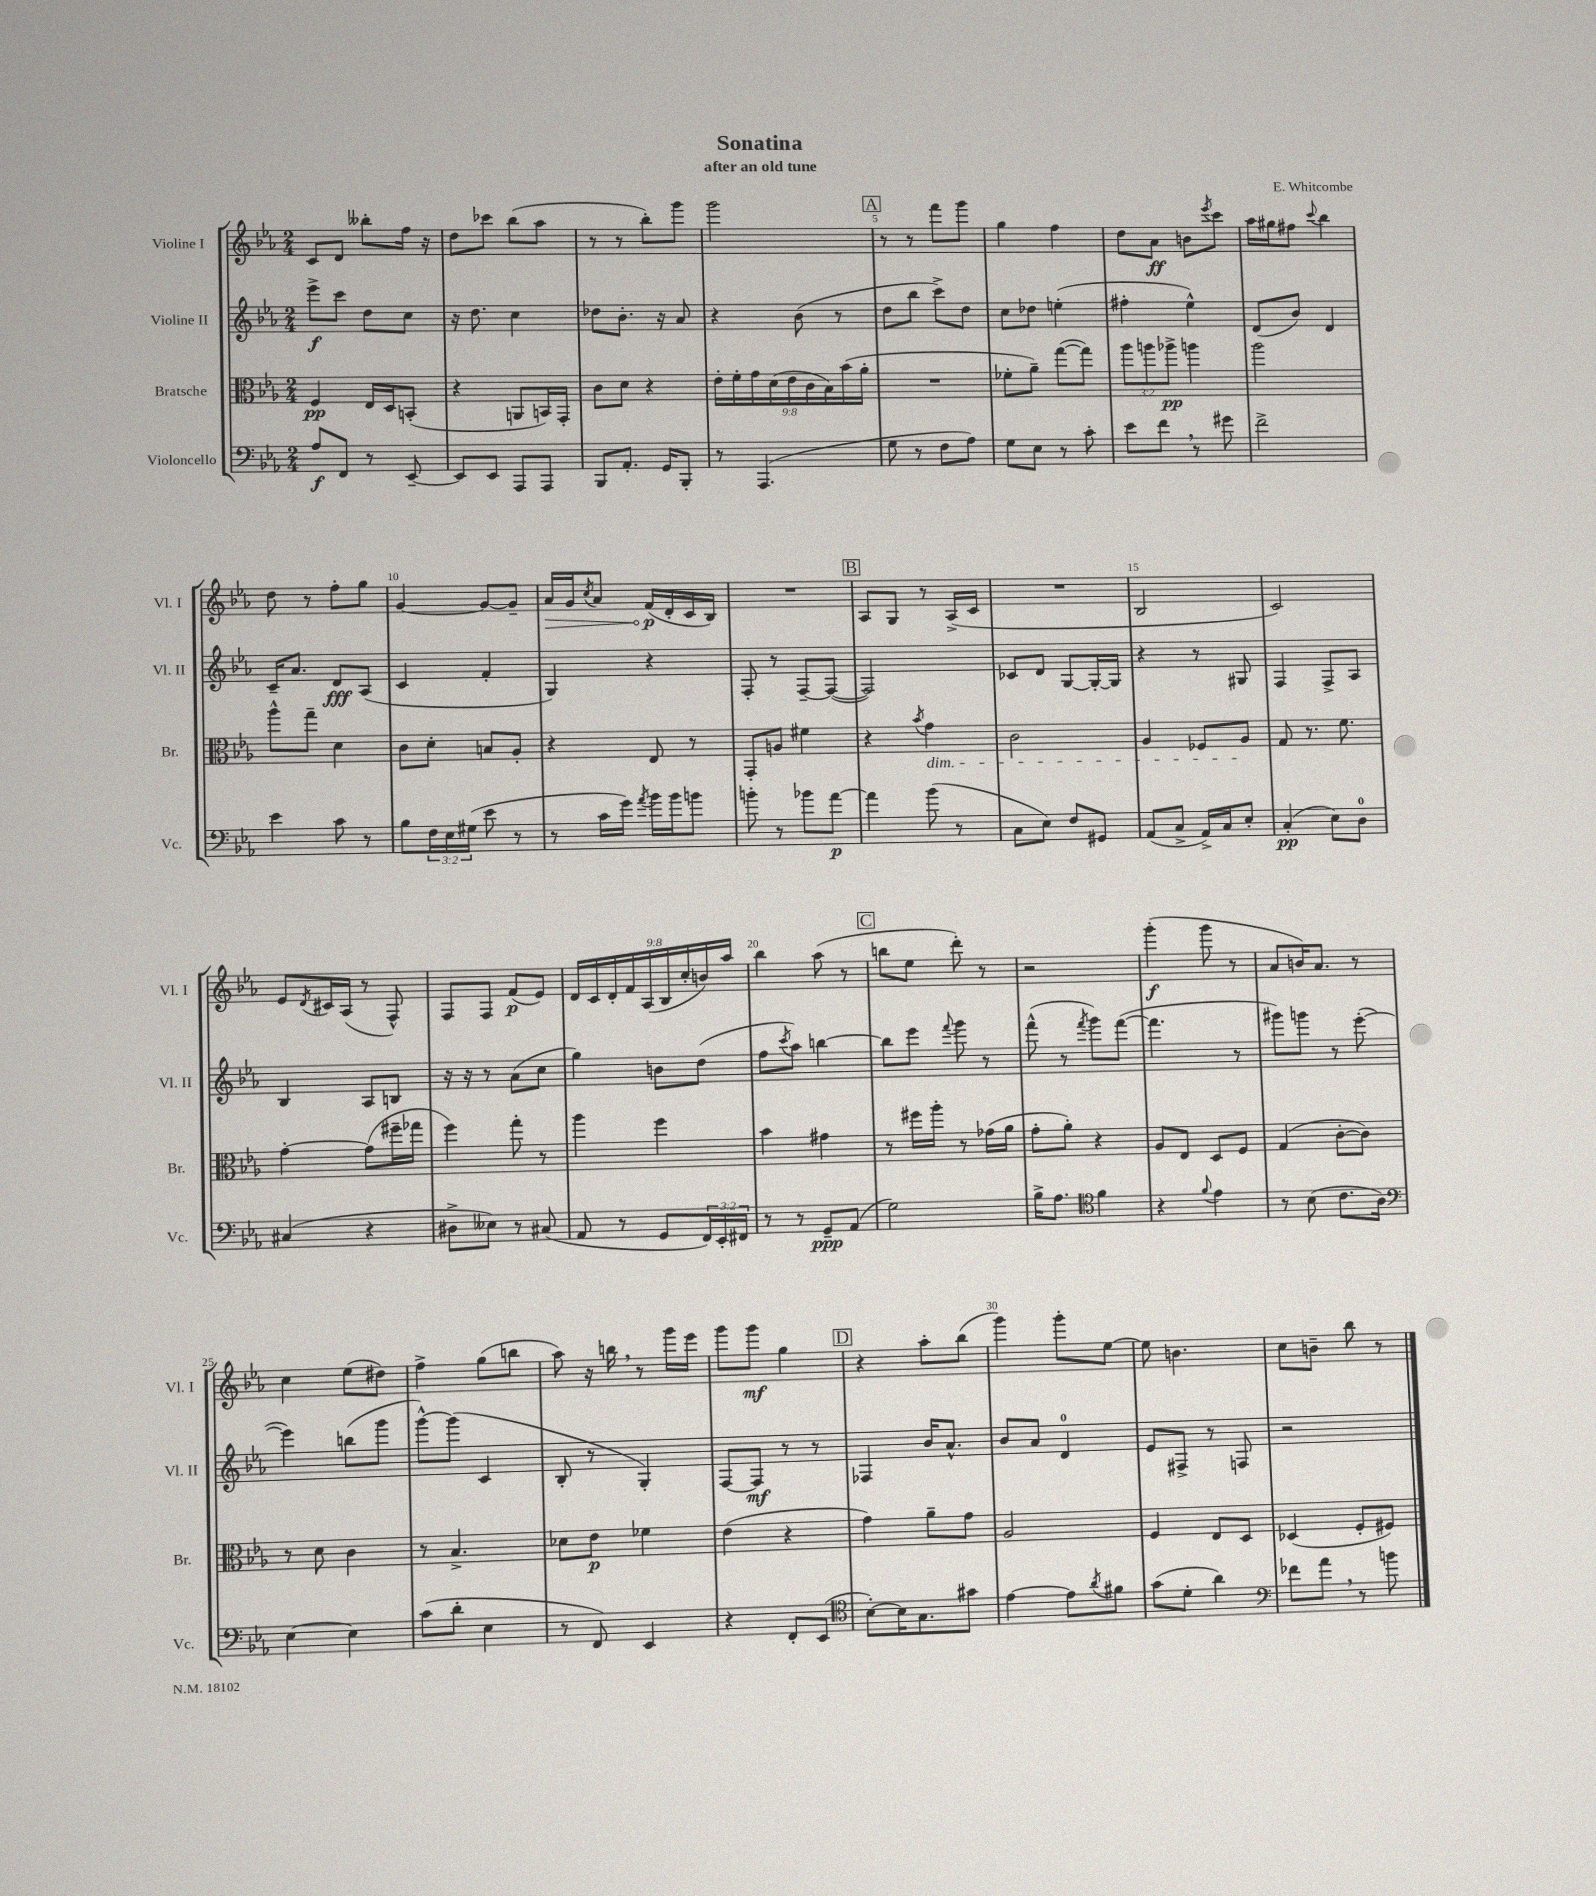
\header { title = "Sonatina" composer = "E. Whitcombe" subtitle = "after an old tune" }
<<
\new StaffGroup <<
\new Staff = "s0" \with { instrumentName = "Violine I" shortInstrumentName = "Vl. I" } {
    \clef treble \key ees \major \numericTimeSignature \time 2/4 \override Staff.TupletNumber.text = #tuplet-number::calc-fraction-text
    c'8 d'8 beses''8-. f''16 r16 |
    d''8 ces'''8 bes''8( aes''8 |
    r8 r8 bes''8-.) g'''8 |
    g'''2 |
    \mark \markup { \box "A" } r8 r8 f'''8 g'''8 |
    g''4 f''4 |
    d''8 aes'8\ff b'8 \acciaccatura { ees'''8 } c'''8 |
    aes''16 gis''16 fis''8 \appoggiatura { c'''8 } bes''4 |
    d''8 r8 f''8-. g''8 |
    g'4~ g'8~ g'8-- |
    \once \override Hairpin.circled-tip = ##t aes'16\> g'16 \acciaccatura { c''8 } aes'8 f'16\p\!( d'16-. c'16 bes16) |
    R2 |
    \mark \markup { \box "B" } aes8 g8 r8 aes16->( c'16 |
    R2 |
    bes2 |
    c'2) |
    ees'8 \acciaccatura { d'8 } cis'16 aes16( r8 f8-^) |
    f8 f8 f'8\p( ees'8) |
    \tuplet 9/8 { d'16 c'16 d'16-. f'16 aes16( bes16 c''16-. b'16) aes''16 } |
    bes''4 aes''8( r8 |
    \mark \markup { \box "C" } b''8 ees''8 d'''8-.) r8 |
    r2 |
    g'''4-.\f( g'''8 r8 |
    aes'8 b'16) aes'8. r8 |
    c''4 ees''8( dis''8) |
    f''4-> g''8( b''8 |
    aes''8) r16 b''16 \breathe r8 g'''16 ees'''16 |
    g'''8 g'''8\mf g''4 |
    \mark \markup { \box "D" } r4 aes''8-. bes''8( |
    g'''4) g'''8-. ees''8~ |
    ees''8 b'4. |
    c''8 b'8-- bes''8 r8 \bar "|." |
}
\new Staff = "s1" \with { instrumentName = "Violine II" shortInstrumentName = "Vl. II" } {
    \clef treble \key ees \major \numericTimeSignature \time 2/4
    ees'''8->\f c'''8 d''8 c''8 |
    r16 d''8. c''4 |
    des''8 bes'8.-. r16 aes'8 |
    r4 bes'8( r8 |
    \mark \markup { \box "A" } d''8 bes''8 c'''8->) d''8 |
    c''8 des''8 e''4-.( |
    fis''4-. ees''4-^) |
    d'8( bes'8) d'4 |
    c'16-- aes'8. d'8\fff aes8( |
    c'4 f'4-. |
    g4) r4 |
    f8-. r8 f8~-- f8~( |
    \mark \markup { \box "B" } f2) |
    ces'8 d'8 g8~ g16~-. g16 |
    r4 r8 gis8 |
    f4 f8-> aes8 |
    bes4 aes8 b8 |
    r16 r16 r8 aes'8( c''8 |
    g''4) b'8 d''8( |
    f''8 \acciaccatura { c'''8 } aes''8) b''4~ |
    \mark \markup { \box "C" } b''8 ees'''8 \appoggiatura { f'''8 } g'''8 r8 |
    f'''8-^( r8 \acciaccatura { f'''8 } g'''8) f'''8~( |
    f'''4. r8 |
    gis'''8) g'''8 r8 ees'''8~-.( |
    ees'''4) b''8( g'''8 |
    g'''8~-^) g'''8( c'4 |
    bes8-. r8 g4-.) |
    f8~ f8\mf r8 r8 |
    \mark \markup { \box "D" } fes4 bes'16 aes'8.-^ |
    bes'8 aes'8 d'4-0 |
    ees'8 fis8-> r8 f8 |
    r2 \bar "|." |
}
\new Staff = "s2" \with { instrumentName = "Bratsche" shortInstrumentName = "Br." } {
    \clef alto \key ees \major \numericTimeSignature \time 2/4 \override Staff.TupletNumber.text = #tuplet-number::calc-fraction-text
    f4\pp ees16 d16 b,8-.( |
    r4 a,8 b,16) g,16-. |
    c'8 d'8 r4 |
    \tuplet 9/8 { ees'16-. f'16-. g'16 d'16( ees'16 c'16 bes16) bes'16( aes'16-. } |
    \mark \markup { \box "A" } R2 |
    fes'8-. aes'8--) g''8~( g''8) |
    \tuplet 3/2 { aes''8 a''8 aes''8->\pp } a''4 |
    aes''2 |
    aes''8-^ g''8-- d'4 |
    c'8 d'8-. b8 aes8-. |
    r4 ees8 r8 |
    g,8-. a8 fis'4 |
    \mark \markup { \box "B" } r4 \acciaccatura { bes'8 } g'4\dim |
    c'2 |
    aes4 fes8 aes8\! |
    g8 r8. f'8. |
    g'4~-. g'8( fis''16-- ges''16 |
    f''4) g''8-. r8 |
    aes''4 f''4 |
    bes'4 gis'4 |
    \mark \markup { \box "C" } r8 fis''16 aes''16-. r8 ges'16( aes'16 |
    g'8-. aes'8-.) r4 |
    aes8 ees8 d8 f8 |
    g4( c'8~-. c'8) |
    r8 d'8 c'4 |
    r8 bes4.-> |
    des'8 ees'8\p fes'4 |
    ees'4( r4 |
    \mark \markup { \box "D" } g'4) aes'8-- g'8 |
    aes2 |
    f4 ees8 d8 |
    des4( f8-. fis8) \bar "|." |
}
\new Staff = "s3" \with { instrumentName = "Violoncello" shortInstrumentName = "Vc." } {
    \clef bass \key ees \major \numericTimeSignature \time 2/4 \override Staff.TupletNumber.text = #tuplet-number::calc-fraction-text
    aes8\f f,8 r8 ees,8~-- |
    ees,8 ees,8 aes,,8 aes,,8 |
    bes,,8 aes,8.-. g,16 bes,,8-. |
    r8 aes,,4.( |
    \mark \markup { \box "A" } g8 r8 f8 aes8) |
    g8 ees8 r8 c'8-. |
    ees'8 f'8 \breathe r8 gis'8 |
    f'2-> |
    ees'4 c'8 r8 |
    bes8 \tuplet 3/2 { f16 ees16 gis16( } ees'8 r8 |
    r8 c'16 g'16) \acciaccatura { aes'8 } bes'16 bes'16 b'8 |
    b'8-. r8 bes'8 aes'8~\p |
    \mark \markup { \box "B" } aes'4 bes'8( r8 |
    c8 ees8) f8 gis,8 |
    aes,8( c8-> aes,16->) c16 ees8-. |
    c4-.\pp( ees8) d8-0 |
    cis4( r4 |
    dis8-> eeses8) r8 cis8( |
    aes,8 r8 g,8 \tuplet 3/2 { f,16) ees,16-. fis,16 } |
    r8 r8 g,8--\ppp aes,8( |
    \mark \markup { \box "C" } g2) |
    bes16-> aes8. \clef tenor f'4 |
    r4 \appoggiatura { f'8 } ees'4 |
    r8 bes8( c'8. aes16) |
    \clef bass ees4~ ees4 |
    c'8( d'8-. ees4 |
    r8 f,8) ees,4 |
    r4 f,8-. ees,8( |
    \mark \markup { \box "D" } \clef tenor bes8~-.) bes16 g8. gis'8 |
    ees'4~ ees'8 \acciaccatura { aes'8 } fis'8 |
    g'8( d'8-. aes'4) |
    \clef bass fes'8 aes'8 \breathe r8 b'8 \bar "|." |
}
>>
>>
\layout { \context { \Score \override BarNumber.break-visibility = ##(#f #t #t) barNumberVisibility = #(every-nth-bar-number-visible 5) } }
